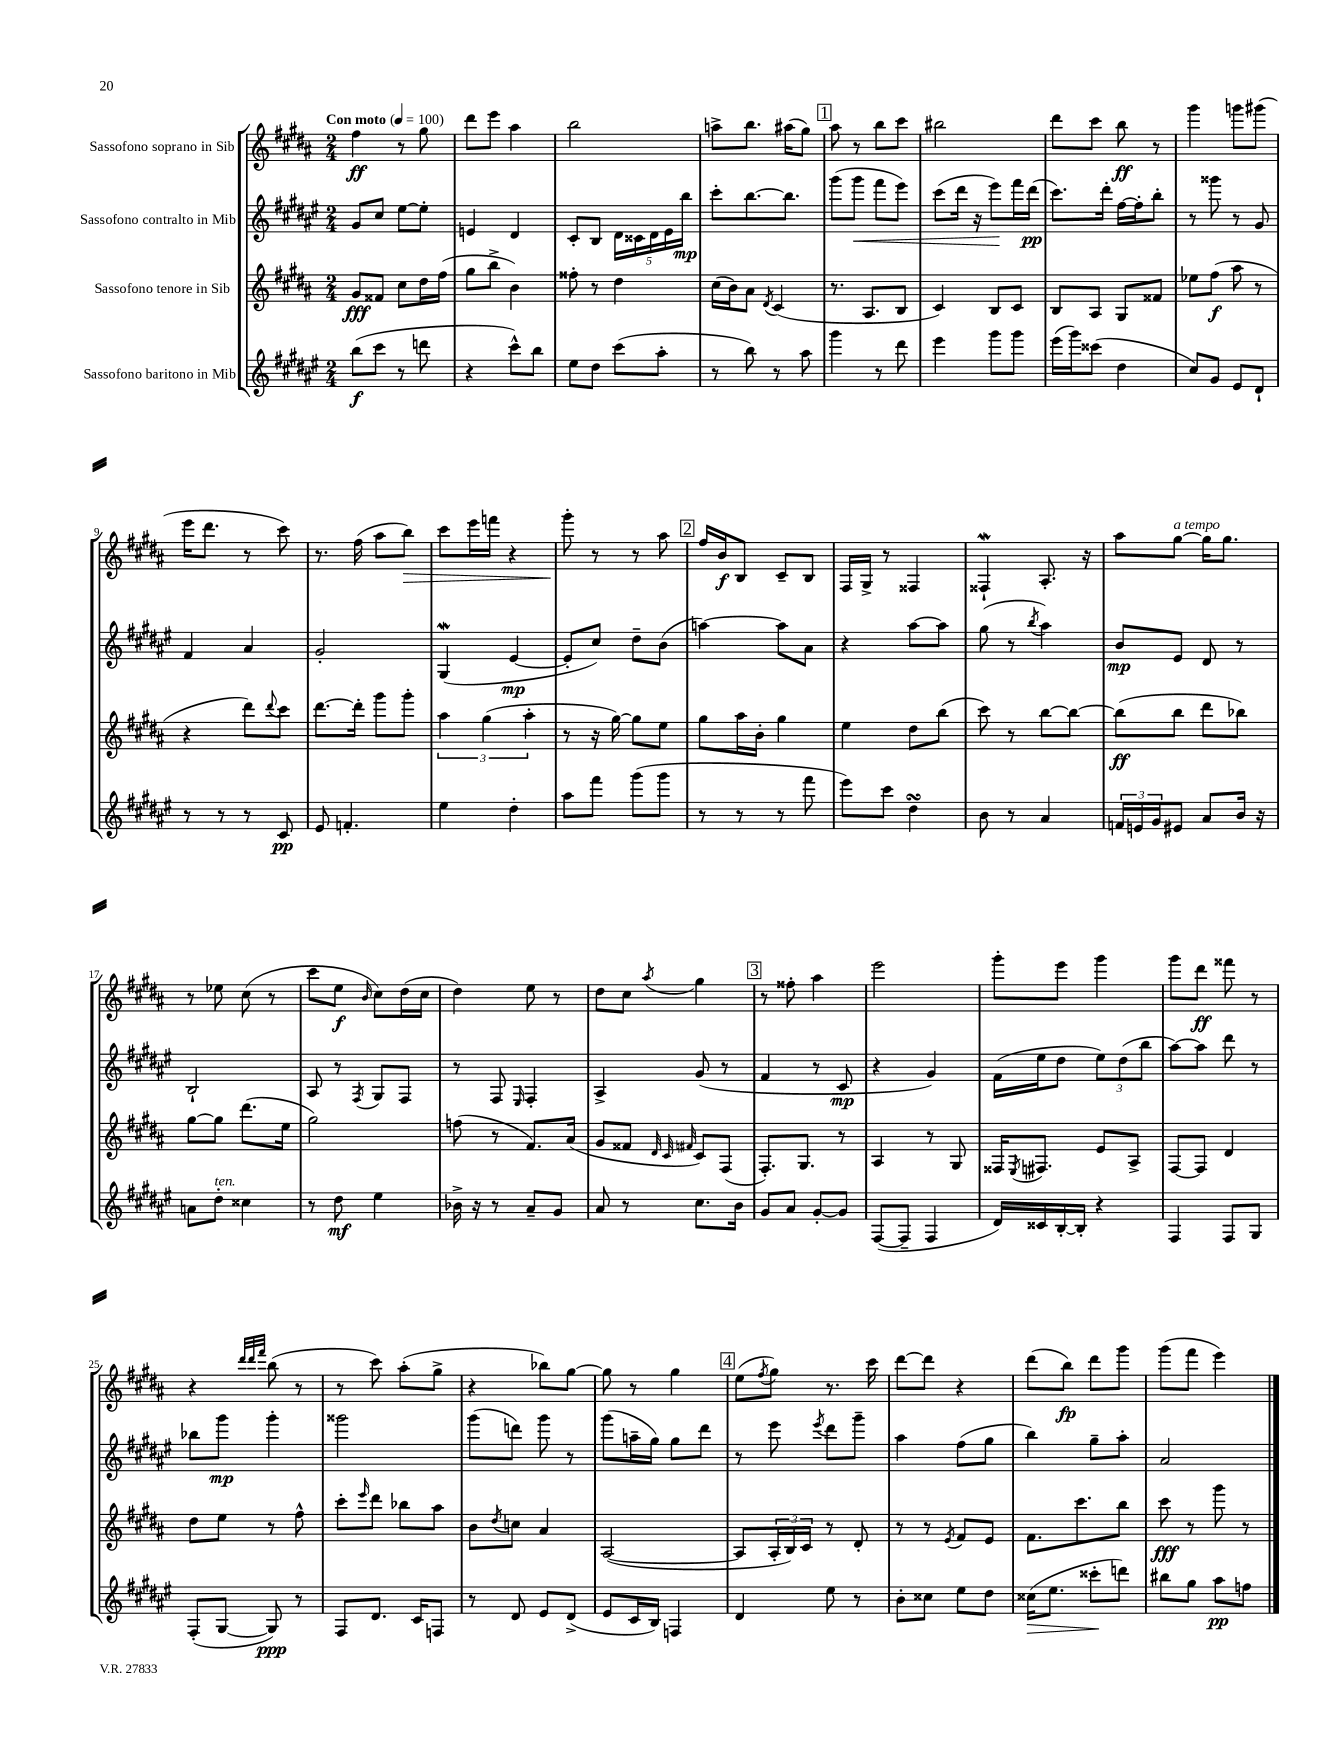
<<
\new StaffGroup <<
\new Staff = "s0" \with { instrumentName = "Sassofono soprano in Sib" } {
    \clef treble \key b \major \numericTimeSignature \time 2/4 \tempo "Con moto" 4 = 100
    fis''4\ff r8 gis''8 |
    dis'''8 e'''8 ais''4 |
    b''2 |
    a''8-> b''8. ais''16( gis''8) |
    \mark \markup { \box "1" } ais''8 r8 b''8 cis'''8 |
    bis''2 |
    dis'''8 cis'''8 b''8\ff r8 |
    gis'''4 g'''8 gis'''8( |
    e'''16 dis'''8. r8 cis'''8) |
    r8. fis''16( ais''8 b''8\>) |
    cis'''8 e'''16 f'''16 r4 |
    gis'''8-.\! r8 r8 ais''8 |
    \mark \markup { \box "2" } fis''16 b'16\f b8 cis'8-- b8 |
    fis16 gis16-> r8 fisis4 |
    fisis4-!\mordent ais8.-. r16 |
    ais''8 gis''8~^\markup { \italic "a tempo" } gis''16 gis''8. |
    r8 ees''8 cis''8( r8 |
    cis'''8 e''8\f \grace { b'16 } cis''8) dis''16( cis''16 |
    dis''4) e''8 r8 |
    dis''8 cis''8 \acciaccatura { ais''8 } gis''4 |
    \mark \markup { \box "3" } r8 fisis''8-. ais''4 |
    e'''2 |
    gis'''8-. e'''8 gis'''4 |
    gis'''8 dis'''8\ff fisis'''8 r8 |
    r4 \grace { dis'''32 dis'''32 fis'''32 } b''8( r8 |
    r8 cis'''8) ais''8-.( gis''8-> |
    r4 bes''8) gis''8~ |
    gis''8 r8 gis''4 |
    \mark \markup { \box "4" } e''8( \acciaccatura { fis''8 } gis''8) r8. cis'''16 |
    dis'''8~ dis'''8 r4 |
    dis'''8( b''8\fp) dis'''8 gis'''8 |
    gis'''8( fis'''8 e'''4) \bar "|." |
}
\new Staff = "s1" \with { instrumentName = "Sassofono contralto in Mib" } {
    \clef treble \key fis \major \numericTimeSignature \time 2/4
    gis'8 cis''8 eis''8~ eis''8-. |
    e'4 dis'4 |
    cis'8-. b8 \tuplet 5/4 { dis'16 cisis'16 dis'16 eis'16 b''16\mp } |
    cis'''8-. b''8.~ b''8. |
    \mark \markup { \box "1" } gis'''8( gis'''8\< fis'''8 eis'''8) |
    cis'''8( dis'''16 r16 eis'''8\!) fis'''16 dis'''16\pp( |
    cis'''8.) dis'''16-. fis''16~ fis''16-. b''8-. |
    r8 gisis'''8 r8 gis'8 |
    fis'4 ais'4 |
    gis'2-. |
    gis4\mordent( eis'4~\mp |
    eis'8-. cis''8) dis''8-- b'8( |
    \mark \markup { \box "2" } a''4~) a''8 ais'8 |
    r4 ais''8~ ais''8 |
    gis''8( r8 \acciaccatura { b''8 } ais''4) |
    b'8\mp eis'8 dis'8 r8 |
    b2-! |
    ais8 r8 \acciaccatura { fis8 } gis8 fis8 |
    r8 fis8 \grace { eis16 } fis4-. |
    ais4-> gis'8( r8 |
    \mark \markup { \box "3" } fis'4 r8 cis'8\mp |
    r4 gis'4) |
    fis'16( eis''16 dis''8 \tuplet 3/2 { eis''8) dis''8( b''8 } |
    ais''8~) ais''8 dis'''8 r8 |
    bes''8 gis'''8\mp gis'''4-. |
    gisis'''2 |
    gis'''8( d'''8) gis'''8 r8 |
    gis'''8( a''16-- gis''16) gis''8 dis'''8 |
    \mark \markup { \box "4" } r8 eis'''8 \acciaccatura { eis'''8 } dis'''8 gis'''8-- |
    ais''4 fis''8( gis''8 |
    b''4) gis''8-- ais''8-. |
    ais'2 \bar "|." |
}
\new Staff = "s2" \with { instrumentName = "Sassofono tenore in Sib" } {
    \clef treble \key b \major \numericTimeSignature \time 2/4
    gis'8\fff fisis'8 cis''8 dis''16 fis''16( |
    gis''8 b''8-> b'4) |
    fisis''8-. r8 dis''4 |
    cis''16( b'16) ais'8 \acciaccatura { dis'8 } cis'4( |
    \mark \markup { \box "1" } r8. ais8. b8 |
    cis'4) b8 cis'8 |
    b8 ais8 gis8 fisis'8 |
    ees''8 fis''8\f( ais''8 r8 |
    r4 dis'''8) \appoggiatura { dis'''8 } cis'''8 |
    dis'''8.~ dis'''16-. gis'''8 gis'''8-. |
    \tuplet 3/2 { ais''4 gis''4( ais''4-. } |
    r8 r16 gis''16~) gis''8 e''8 |
    \mark \markup { \box "2" } gis''8 ais''16 b'16-. gis''4 |
    e''4 dis''8 b''8( |
    cis'''8) r8 b''8~ b''8~ |
    b''8\ff( b''8 dis'''8 bes''8) |
    gis''8~ gis''8 dis'''8.( e''16 |
    gis''2) |
    f''8( r8 fis'8.) ais'16( |
    gis'8 fisis'8 \grace { dis'32 cis'32 fis'32 } cis'8) fis8( |
    \mark \markup { \box "3" } fis8.-.) gis8. r8 |
    ais4 r8 gis8 |
    fisis16 \acciaccatura { e8 } fis8. e'8 ais8-> |
    fis8~ fis8 dis'4 |
    dis''8 e''8 r8 fis''8-^ |
    cis'''8-. \grace { e'''16 } dis'''8 bes''8 ais''8 |
    b'8 \acciaccatura { dis''8 } c''8 ais'4 |
    ais2~( |
    \mark \markup { \box "4" } ais8 \tuplet 3/2 { ais16-. b16) cis'16 } r8 dis'8-. |
    r8 r8 \acciaccatura { e'8 } fis'8 e'8 |
    fis'8. cis'''8. b''8 |
    cis'''8\fff r8 gis'''8 r8 \bar "|." |
}
\new Staff = "s3" \with { instrumentName = "Sassofono baritono in Mib" } {
    \clef treble \key fis \major \numericTimeSignature \time 2/4
    b''8\f( cis'''8 r8 d'''8 |
    r4 cis'''8-^) b''8 |
    eis''8 dis''8 cis'''8( ais''8-. |
    r8 b''8) r8 ais''8 |
    \mark \markup { \box "1" } gis'''4 r8 dis'''8 |
    eis'''4 gis'''8 gis'''8 |
    eis'''16( gis'''16) cisis'''8( dis''4 |
    cis''8) gis'8 eis'8 dis'8-! |
    r8 r8 r8 cis'8\pp |
    eis'8 f'4.-. |
    eis''4 dis''4-. |
    ais''8 fis'''8 gis'''8( gis'''8 |
    \mark \markup { \box "2" } r8 r8 r8 fis'''8 |
    eis'''8) cis'''8 dis''4\turn |
    b'8 r8 ais'4 |
    \tuplet 3/2 { f'16 e'16 gis'16 } eis'8 ais'8 b'16 r16 |
    a'8 dis''8-.^\markup { \italic "ten." } cisis''4 |
    r8 dis''8\mf eis''4 |
    bes'16-> r16 r8 ais'8-- gis'8 |
    ais'8 r8 cis''8. b'16 |
    \mark \markup { \box "3" } gis'8 ais'8 gis'8~-. gis'8 |
    fis8~( fis8-- fis4 |
    dis'16) cisis'16 b16~-. b16-. r4 |
    fis4 fis8 gis8 |
    fis8-.( gis8~ gis8\ppp) r8 |
    fis8 dis'8. cis'16 f8 |
    r8 dis'8 eis'8 dis'8->( |
    eis'8 cis'16 b16) f4 |
    \mark \markup { \box "4" } dis'4 eis''8 r8 |
    b'8-. cisis''8 eis''8 dis''8 |
    cisis''16\>( eis''8. cisis'''8-.\! d'''8) |
    bis''8 gis''8 ais''8\pp f''8 \bar "|." |
}
>>
>>
